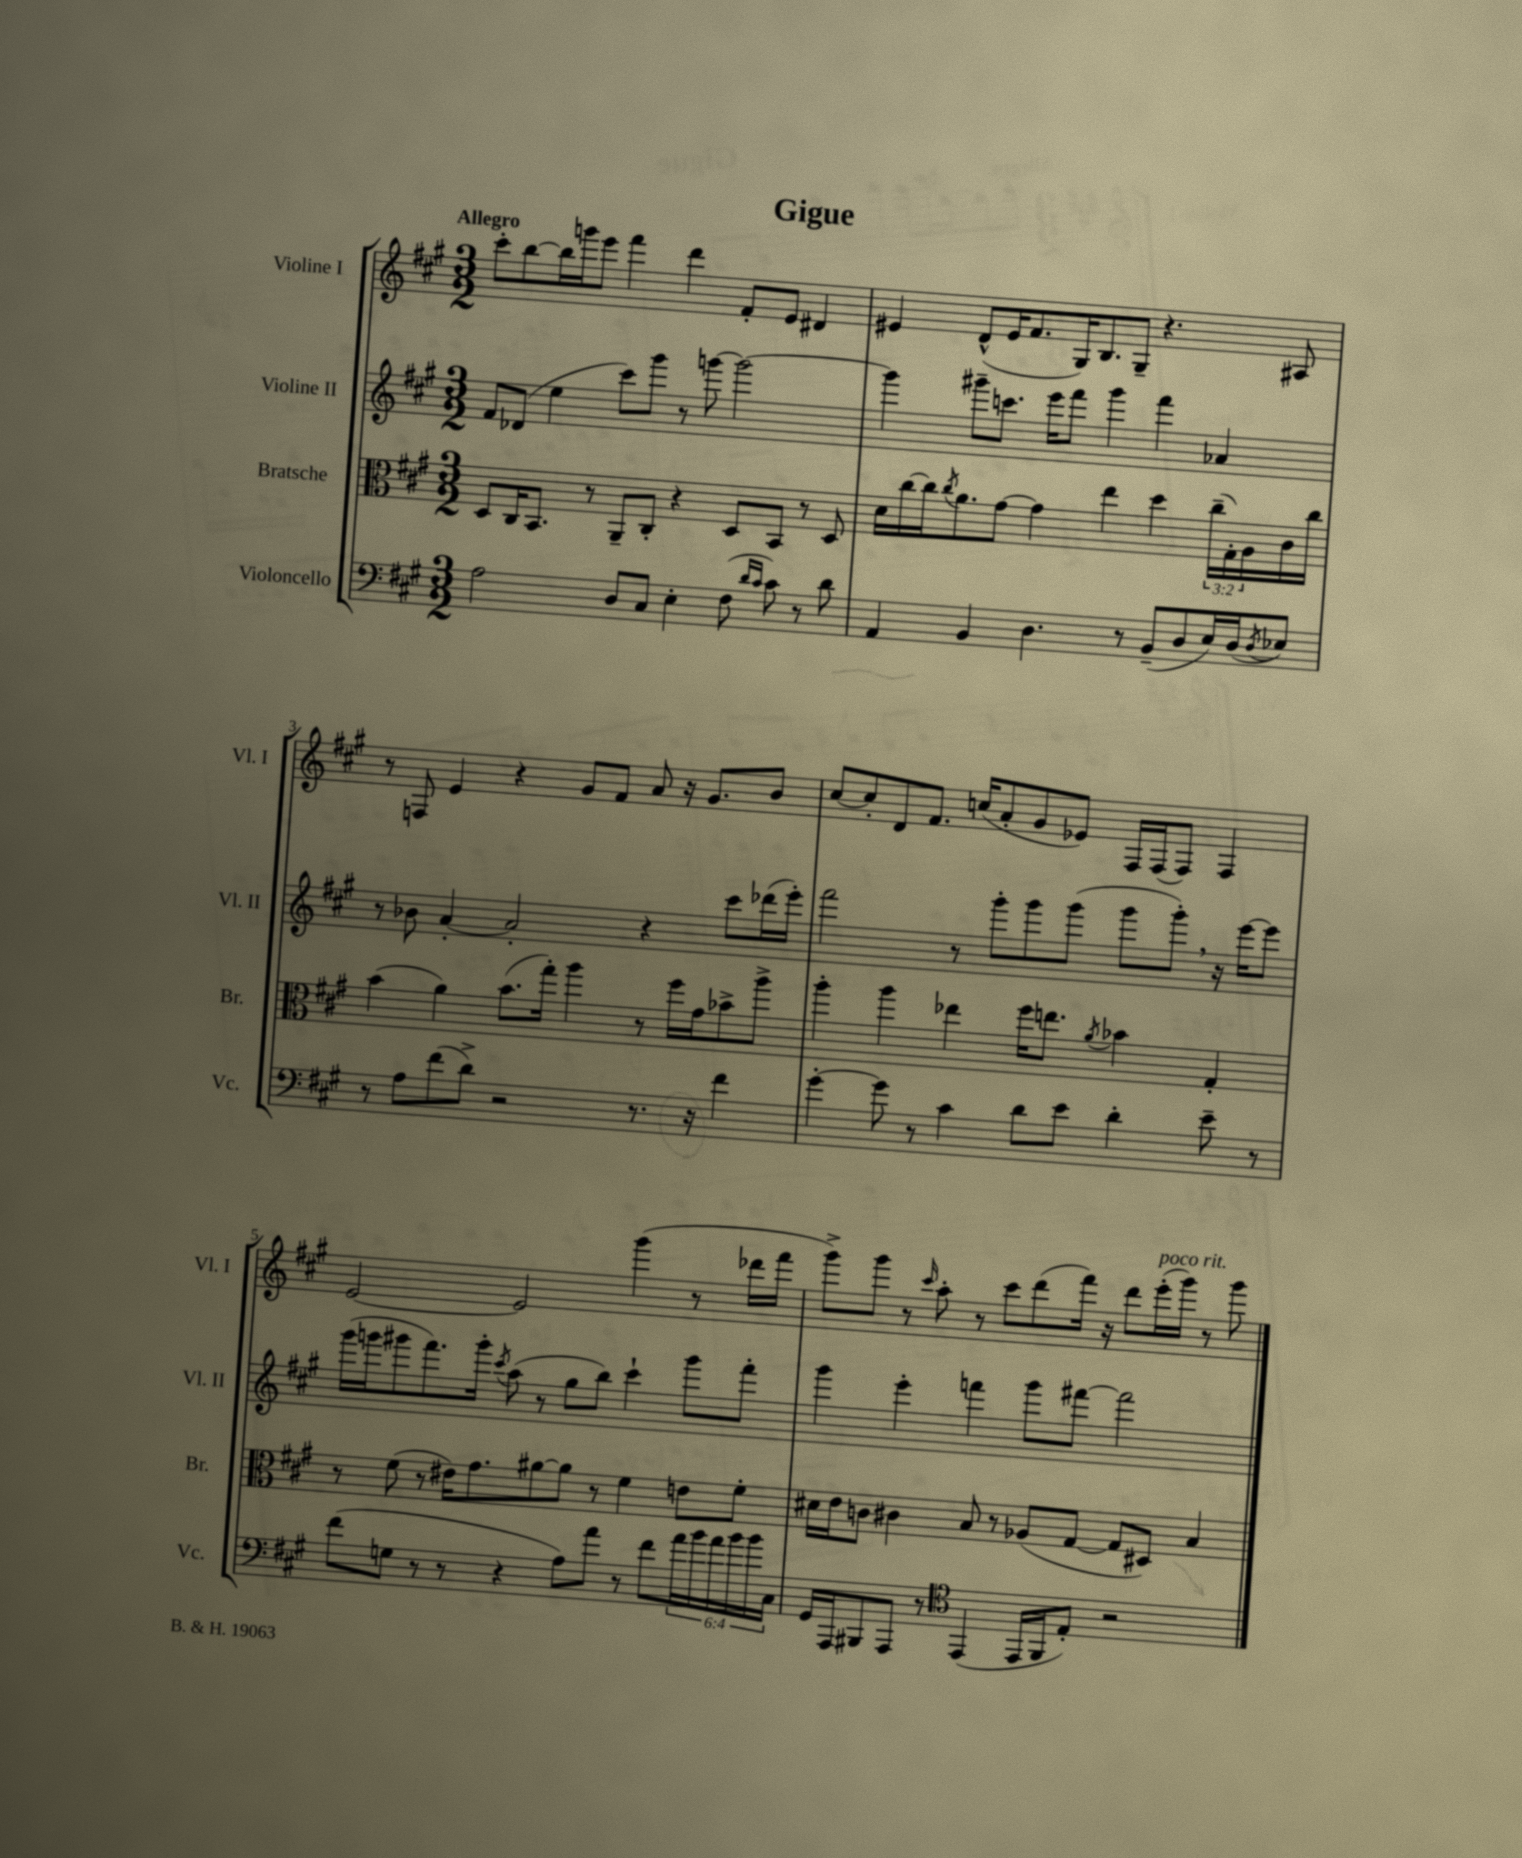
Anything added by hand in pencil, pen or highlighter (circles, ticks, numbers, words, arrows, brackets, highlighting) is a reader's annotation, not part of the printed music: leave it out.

**kern	**kern	**kern	**kern
*staff4	*staff3	*staff2	*staff1
*clefF4	*clefC3	*clefG2	*clefG2
*k[f#c#g#]	*k[f#c#g#]	*k[f#c#g#]	*k[f#c#g#]
*M3/2	*M3/2	*M3/2	*M3/2
2A\	8D/L	8f#/L	8ccc#'\L
.	16C#/K	(8d-/J	[8bb\
.	8.BB/J	.	.
.	.	4ee\	16bb\]L
.	.	.	16ggg\J
.	8r	.	8eee\J
8D/L	8AA~/L	8ccc#\L)	4fff#\
8C#/J	8C#'/J	8ggg#\J	.
4E'\	4r	8r	4ddd\
.	.	[8ggg\	.
(8F#\	8D/L	2ggg\_	8f#'/L
16qqd/LL	.	.	.
16qqc#/JJ	.	.	.
8c#\)	8BB/J	.	8e/J
8r	8r	.	4d#/
8d\	8D/	.	.
=	=	=	=
4AA/	16d\LL	4ggg\]	4e#/
.	[16cc#\	.	.
.	16cc#\]J	.	.
.	8qcc#/	.	.
.	8.a\	.	.
4BB/	.	8ggg#~\L	(8d^^/L
.	[8g#\J	8.ccc\J	16e#/K
.	.	.	8.f#/
4.D\	4g#\]	.	.
.	.	16eee\LK	.
.	.	8fff#\J	16G#/K)
.	.	.	8.B/
.	4ee\	4ggg#\	.
8r	.	.	8G#~/J
(8BB~/L	4dd\	4fff#\	4.r
8D/	.	.	.
16E/L)	(24cc#~\LL	4a-/	.
.	24G#'\)	.	.
(16D/J	.	.	.
.	24A\	.	.
8qD/	.	.	.
8E-/J)	16c#\	.	8A#/
.	16cc#\JJ	.	.
=	=	=	=
8r	(4b\	8r	8r
8A\L	.	8b-\	8F/
(8f#\	4a\)	[4a'/	4e/
8d^\J)	.	.	.
2r	(8.b\L	2a'/]	4r
.	16gg#'\Jk)	.	.
.	4aa\	.	8g#/L
.	.	.	8f#/J
8.r	8r	4r	8a/
.	16ff#\LL	.	16r
16r	16g#\J	.	8.g#/L
4f#\	8b-^\	8ccc#\L	.
.	8aa^\J	(16ddd-\L	8b/J
.	.	16eee'\JJ)	.
=	=	=	=
[4g#'\	4aa'\	2fff#\	[8cc#/L
.	.	.	8cc#'/]
8g#\]	4aa\	.	8d/
8r	.	.	8.f#/J
4c#\	4ee-\	8r	.
.	.	.	(16cc/LK
.	.	8ggg#'\L	8a'/
8d\L	16ff#\LK	8ggg#\	8g#/
.	8.ee\J	.	.
8e\J	.	(8ggg#\J	8e-/J)
.	8qa/	.	.
4d'\	4b-\	8ggg#\L	16F#/LL
.	.	.	(16F#/J
.	.	8ggg#'\J)	8F#/J)
8e~\	4G#'/	16r	4F#/
.	.	[16eee\LK	.
8r	.	8eee\]J	.
=	=	=	=
(8f#\L	8r	(16ggg#\LL	[2e/
.	.	16ggg\J	.
8G\J	(8f#\	8ggg#\	.
8r	8r	8.fff#\)	.
8r	16e#\LK)	.	.
.	8.g#\	16ggg#'\Jk	.
.	.	8qccc#/	.
4r	.	(8aa\	2e/]
.	[8a#\	8r	.
8A\L)	8a#\]J	8gg#\L	.
8a\J	8r	8bb\J)	.
8r	4f#\	4ccc#`\	(4ggg#\
8f#\L	.	.	.
24a\L	8e\L	8ggg#\L	8r
24b\	.	.	.
24a\	.	.	.
24b\	8f#'\J	8fff#'\J	16ddd-\LL
24b\	.	.	.
.	.	.	16fff#\JJ
24C#\JJ	.	.	.
=	=	=	=
16GG#/LL	16d#\LL	4ggg#\	8ggg#^\L)
16AAA/J	16e\J	.	.
8BBB#/	8c\J	.	8ggg#\J
8AAA/J	4c#\	4eee'\	8r
.	.	.	16qqccc#/
8r	.	.	8aa'\
*clefC4	*	*	*
(4EE/	8B/	4fff\	8r
.	8r	.	8ccc#\L
16EE/LL	(8A-/L	8ggg#\L	(8ddd\
16FF#/J	.	.	.
8E'/J)	[8G#/J	[8fff#\J	16fff#\Jk)
.	.	.	16r
2r	8G#/]L	2fff#\]	8ddd\L
.	8D#/J)	.	(16eee'\L
.	.	.	16ggg#\JJ)
.	4B/	.	8r
.	.	.	8ggg#\
==	==	==	==
*-	*-	*-	*-
